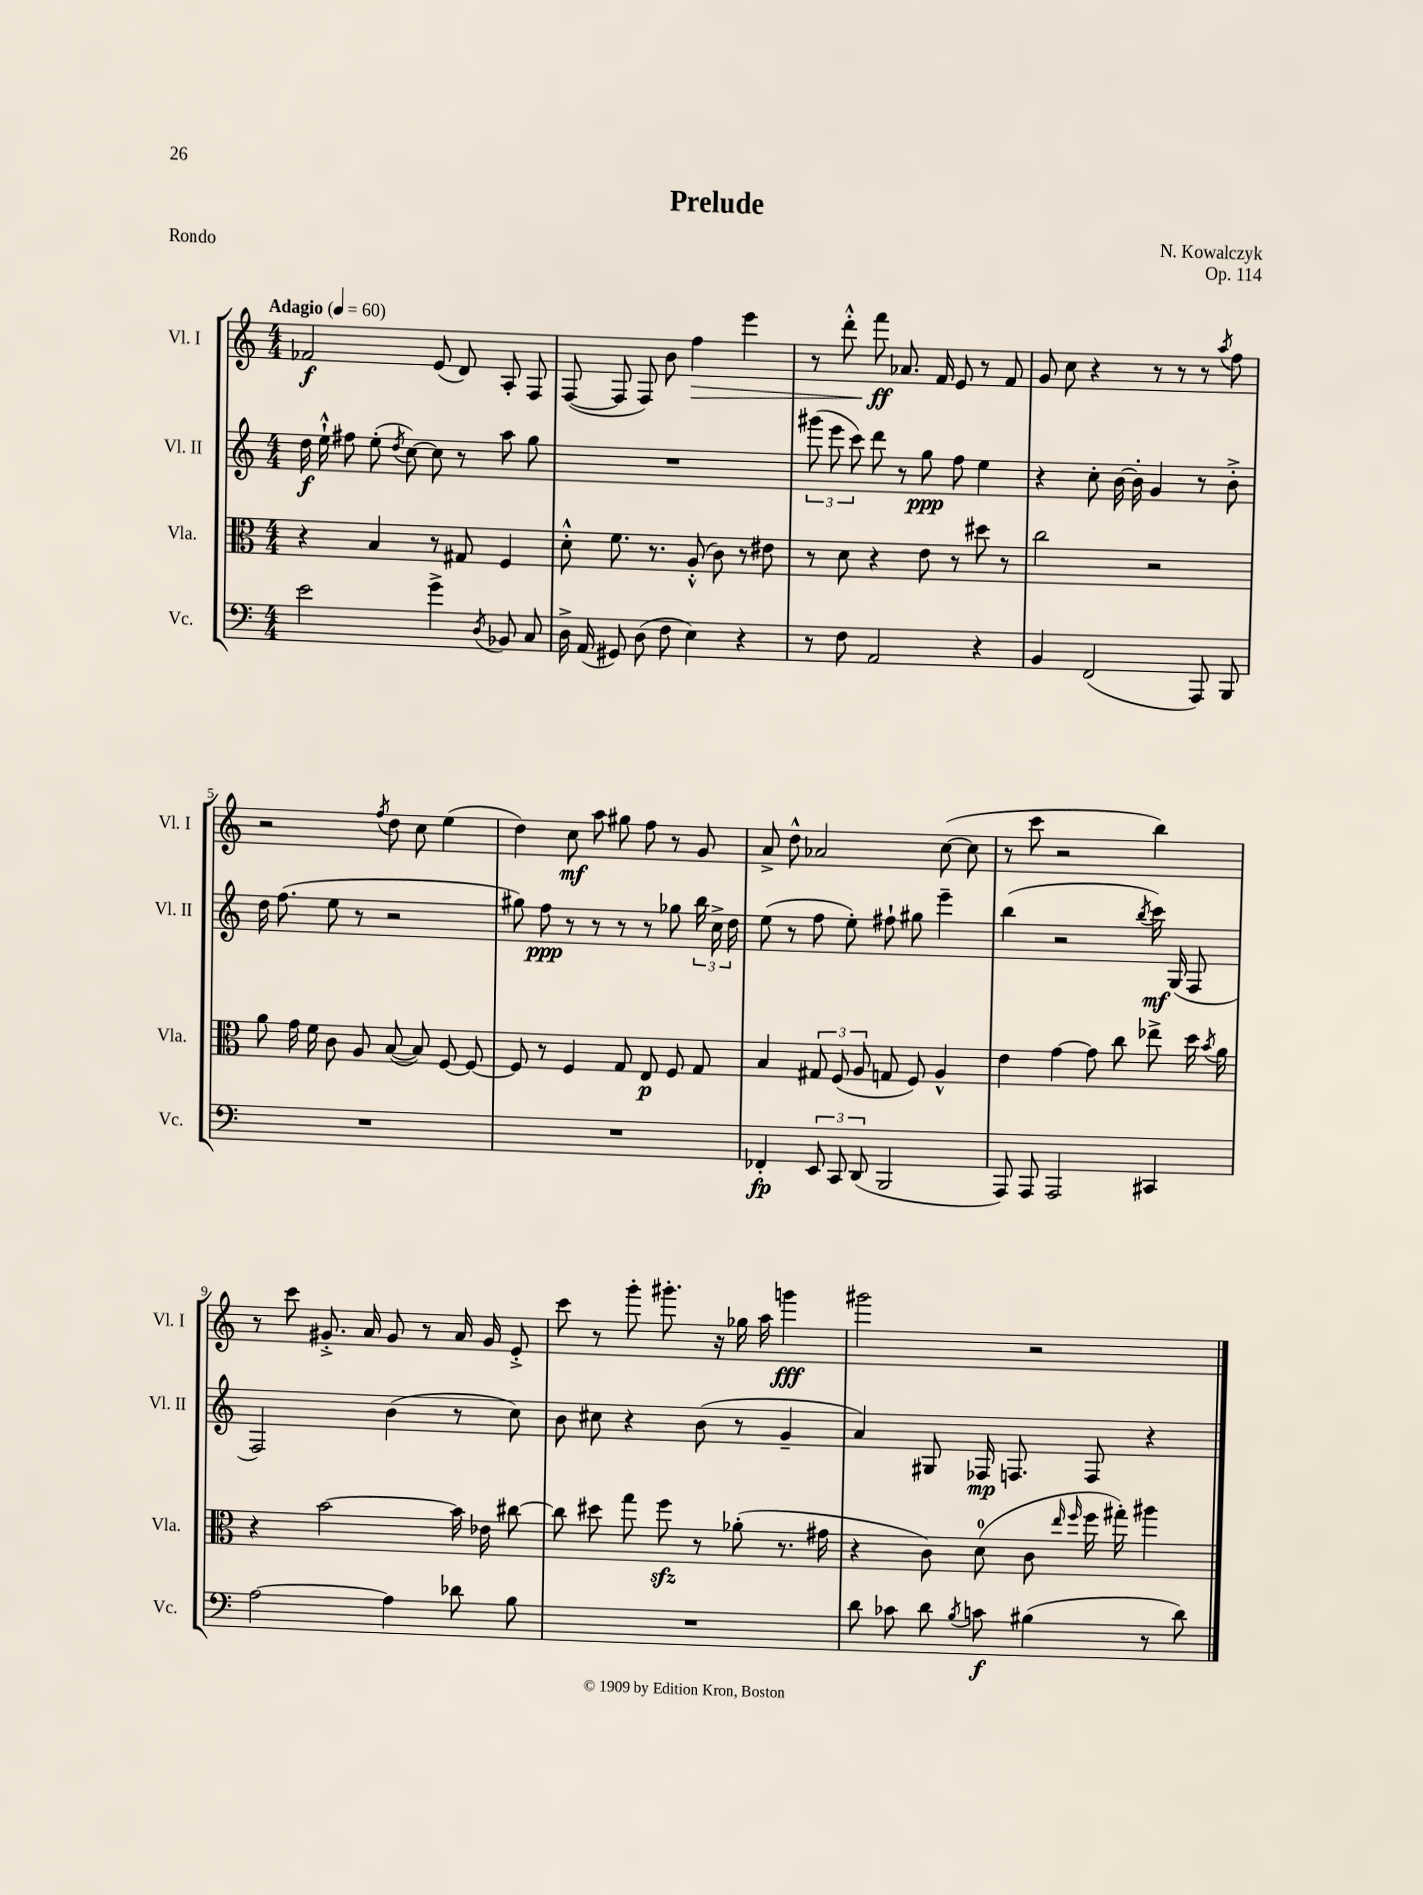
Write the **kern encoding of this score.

**kern	**dynam	**kern	**dynam	**kern	**dynam	**kern	**dynam
*part4	*part4	*part3	*part3	*part2	*part2	*part1	*part1
*staff4	*staff4	*staff3	*staff3	*staff2	*staff2	*staff1	*staff1
*I"Vc.	*	*I"Vla.	*	*I"Vl. II	*	*I"Vl. I	*
*I'Vc.	*	*I'Vla.	*	*I'Vl. II	*	*I'Vl. I	*
*clefF4	*	*clefC3	*	*clefG2	*	*clefG2	*
*k[]	*	*k[]	*	*k[]	*	*k[]	*
*M4/4	*	*M4/4	*	*M4/4	*	*M4/4	*
*MM60	*	*MM60	*	*MM60	*	*MM60	*
=1	=1	=1	=1	=1	=1	=1	=1
!	!	!	!	!	!	!LO:TX:a:B:t=Adagio	!
2e\	.	4r	.	16dd\	f	2f-X/	f
.	.	.	.	16ee`^^\	.	.	.
.	.	.	.	8ff#X\	.	.	.
.	.	4B/	.	(8ee'\	.	.	.
.	.	.	.	8qdd/	.	.	.
.	.	.	.	[8cc\)	.	.	.
4g^\	.	8r	.	8cc\]	.	(8e/	.
.	.	8G#X/	.	8r	.	8d/)	.
8qD/	.	.	.	.	.	.	.
8BB-X/	.	4F/	.	8aa\	.	8A'/	.
8C/	.	.	.	8gg\	.	8F/	.
=2	=2	=2	=2	=2	=2	=2	=2
16D^\	.	8d'^^\	.	1r	.	([8F/	.
(16AA/	.	.	.	.	.	.	.
8GG#X/)	.	8.f\	.	.	.	8F/]	.
(8D\	.	.	.	.	.	8F/)	.
.	.	8.r	.	.	.	.	.
8F\	.	.	.	.	.	8b\	.
!	!	!	!	!	!	!	!LO:HP:b
4E\)	.	(8A'^^/	.	.	.	4ff\	>
.	.	8c\)	.	.	.	.	.
4r	.	8r	.	.	.	4eee\	.
.	.	8e#X\	.	.	.	.	.
=3	=3	=3	=3	=3	=3	=3	=3
8r	.	8r	.	(12ggg#X\	.	8r	.
.	.	.	.	12eee\	.	.	.
8F\	.	8d\	.	.	.	8ddd'^^\	.
.	.	.	.	12ccc\)	.	.	.
2AA/	.	4r	.	8ddd\	.	8fff\	ff
.	.	.	.	8r	.	8.a-X/	]
.	.	8e\	.	8gg\	ppp	.	.
.	.	.	.	.	.	16f/	.
.	.	8r	.	8ff\	.	8e/	.
4r	.	8dd#X\	.	4ee\	.	8r	.
.	.	8r	.	.	.	8f/	.
=4	=4	=4	=4	=4	=4	=4	=4
4BB/	.	2cc\	.	4r	.	8g/	.
.	.	.	.	.	.	8cc\	.
(2FF/	.	.	.	8cc'\	.	4r	.
.	.	.	.	[16b\	.	.	.
.	.	.	.	16b'\]	.	.	.
.	.	2r	.	4g/	.	8r	.
.	.	.	.	.	.	8r	.
8AAA/)	.	.	.	8r	.	8r	.
.	.	.	.	.	.	8qaa/	.
8BBB/	.	.	.	8b'^\	.	8ff\	.
!!LO:LB:g=z
=5	=5	=5	=5	=5	=5	=5	=5
1r	.	8a\	.	16dd\	.	2r	.
.	.	.	.	(8.ff\	.	.	.
.	.	16g\	.	.	.	.	.
.	.	16f\	.	.	.	.	.
.	.	8c\	.	8ee\	.	.	.
.	.	8A/	.	8r	.	.	.
.	.	.	.	.	.	8qff/	.
.	.	([8B/	.	2r	.	8dd\	.
.	.	8B/])	.	.	.	8cc\	.
.	.	[8F/	.	.	.	(4ee\	.
.	.	8F/_	.	.	.	.	.
=6	=6	=6	=6	=6	=6	=6	=6
1r	.	8F/]	.	8gg#X\)	.	4dd\)	.
.	.	8r	.	8ff\	ppp	.	.
.	.	4F/	.	8r	.	8cc\	mf
.	.	.	.	8r	.	8aa\	.
.	.	8G/	.	8r	.	8gg#X\	.
.	.	8E/	p	8r	.	8ff\	.
.	.	8F/	.	8gg-X\	.	8r	.
.	.	8G/	.	24bb\	.	8g/	.
.	.	.	.	24cc^\	.	.	.
.	.	.	.	24dd\	.	.	.
=7	=7	=7	=7	=7	=7	=7	=7
4FF-X'/	fp	4B/	.	(8ee\	.	8a^/	.
.	.	.	.	8r	.	8dd^^\	.
12EE/	.	12G#X/	.	8ff\	.	2a-X/	.
12CC/	.	(12F/	.	.	.	.	.
.	.	.	.	8ee'\)	.	.	.
(12DD/	.	12A/	.	.	.	.	.
2BBB/	.	8Gn/	.	8ff#X`\	.	.	.
.	.	8F/)	.	8gg#X\	.	.	.
.	.	4A^^/	.	4eee~\	.	([8cc\	.
.	.	.	.	.	.	8cc\]	.
=8	=8	=8	=8	=8	=8	=8	=8
8AAA/)	.	4e\	.	(4bb\	.	8r	.
8AAA/	.	.	.	.	.	8ccc\	.
2AAA/	.	[4g\	.	2r	.	2r	.
.	.	8g\]	.	.	.	.	.
.	.	8cc\	.	.	.	.	.
.	.	.	.	8qbb/	.	.	.
4CC#X/	.	8ee-X^\	.	16ccc\)	mf	4bb\)	.
.	.	.	.	(16G/	.	.	.
.	.	16dd\	.	8F/	.	.	.
.	.	8qb/	.	.	.	.	.
.	.	16a\	.	.	.	.	.
!!LO:LB:g=z
=9	=9	=9	=9	=9	=9	=9	=9
[2A\	.	4r	.	2F/)	.	8r	.
.	.	.	.	.	.	8ccc\	.
.	.	[2b\	.	.	.	8.g#X'^/	.
.	.	.	.	.	.	16a/	.
4A\]	.	.	.	(4b\	.	8g#/	.
.	.	.	.	.	.	8r	.
8d-X\	.	16b\]	.	8r	.	16a/	.
.	.	16e-X\	.	.	.	16g#/	.
8B\	.	[8cc#X\	.	8cc\)	.	8e'^/	.
=10	=10	=10	=10	=10	=10	=10	=10
1r	.	8cc#\]	.	8b\	.	8ccc\	.
.	.	8dd#X\	.	8cc#X\	.	8r	.
.	.	8gg\	.	4r	.	8ggg'\	.
.	.	8ffzz\	.	.	.	8.ggg#X'\	.
.	.	8r	.	(8b\	.	.	.
.	.	.	.	.	.	16r	.
.	.	(8a-X'\	.	8r	.	16gg-X\	.
.	.	.	.	.	.	16aa\	.
.	.	8.r	.	4g~/	.	4gggn\	fff
.	.	16g#X\	.	.	.	.	.
=11	=11	=11	=11	=11	=11	=11	=11
8d\	.	4r	.	4a/)	.	2ggg#X\	.
8c-X\	.	.	.	.	.	.	.
8d\	.	8c\)	.	8G#X/	.	.	.
8qB/	.	.	.	.	.	.	.
8cn\	f	(8d\	.	16F-X/	mp	.	.
.	.	.	.	8.Fn/	.	.	.
(4B#X\	.	8c\	.	.	.	2r	.
.	.	16qqee/	.	.	.	.	.
.	.	16qqff/	.	.	.	.	.
.	.	16ff\	.	8F/	.	.	.
.	.	16gg#X'\)	.	.	.	.	.
8r	.	4aa#X\	.	4r	.	.	.
8d\)	.	.	.	.	.	.	.
==	==	==	==	==	==	==	==
*-	*-	*-	*-	*-	*-	*-	*-
